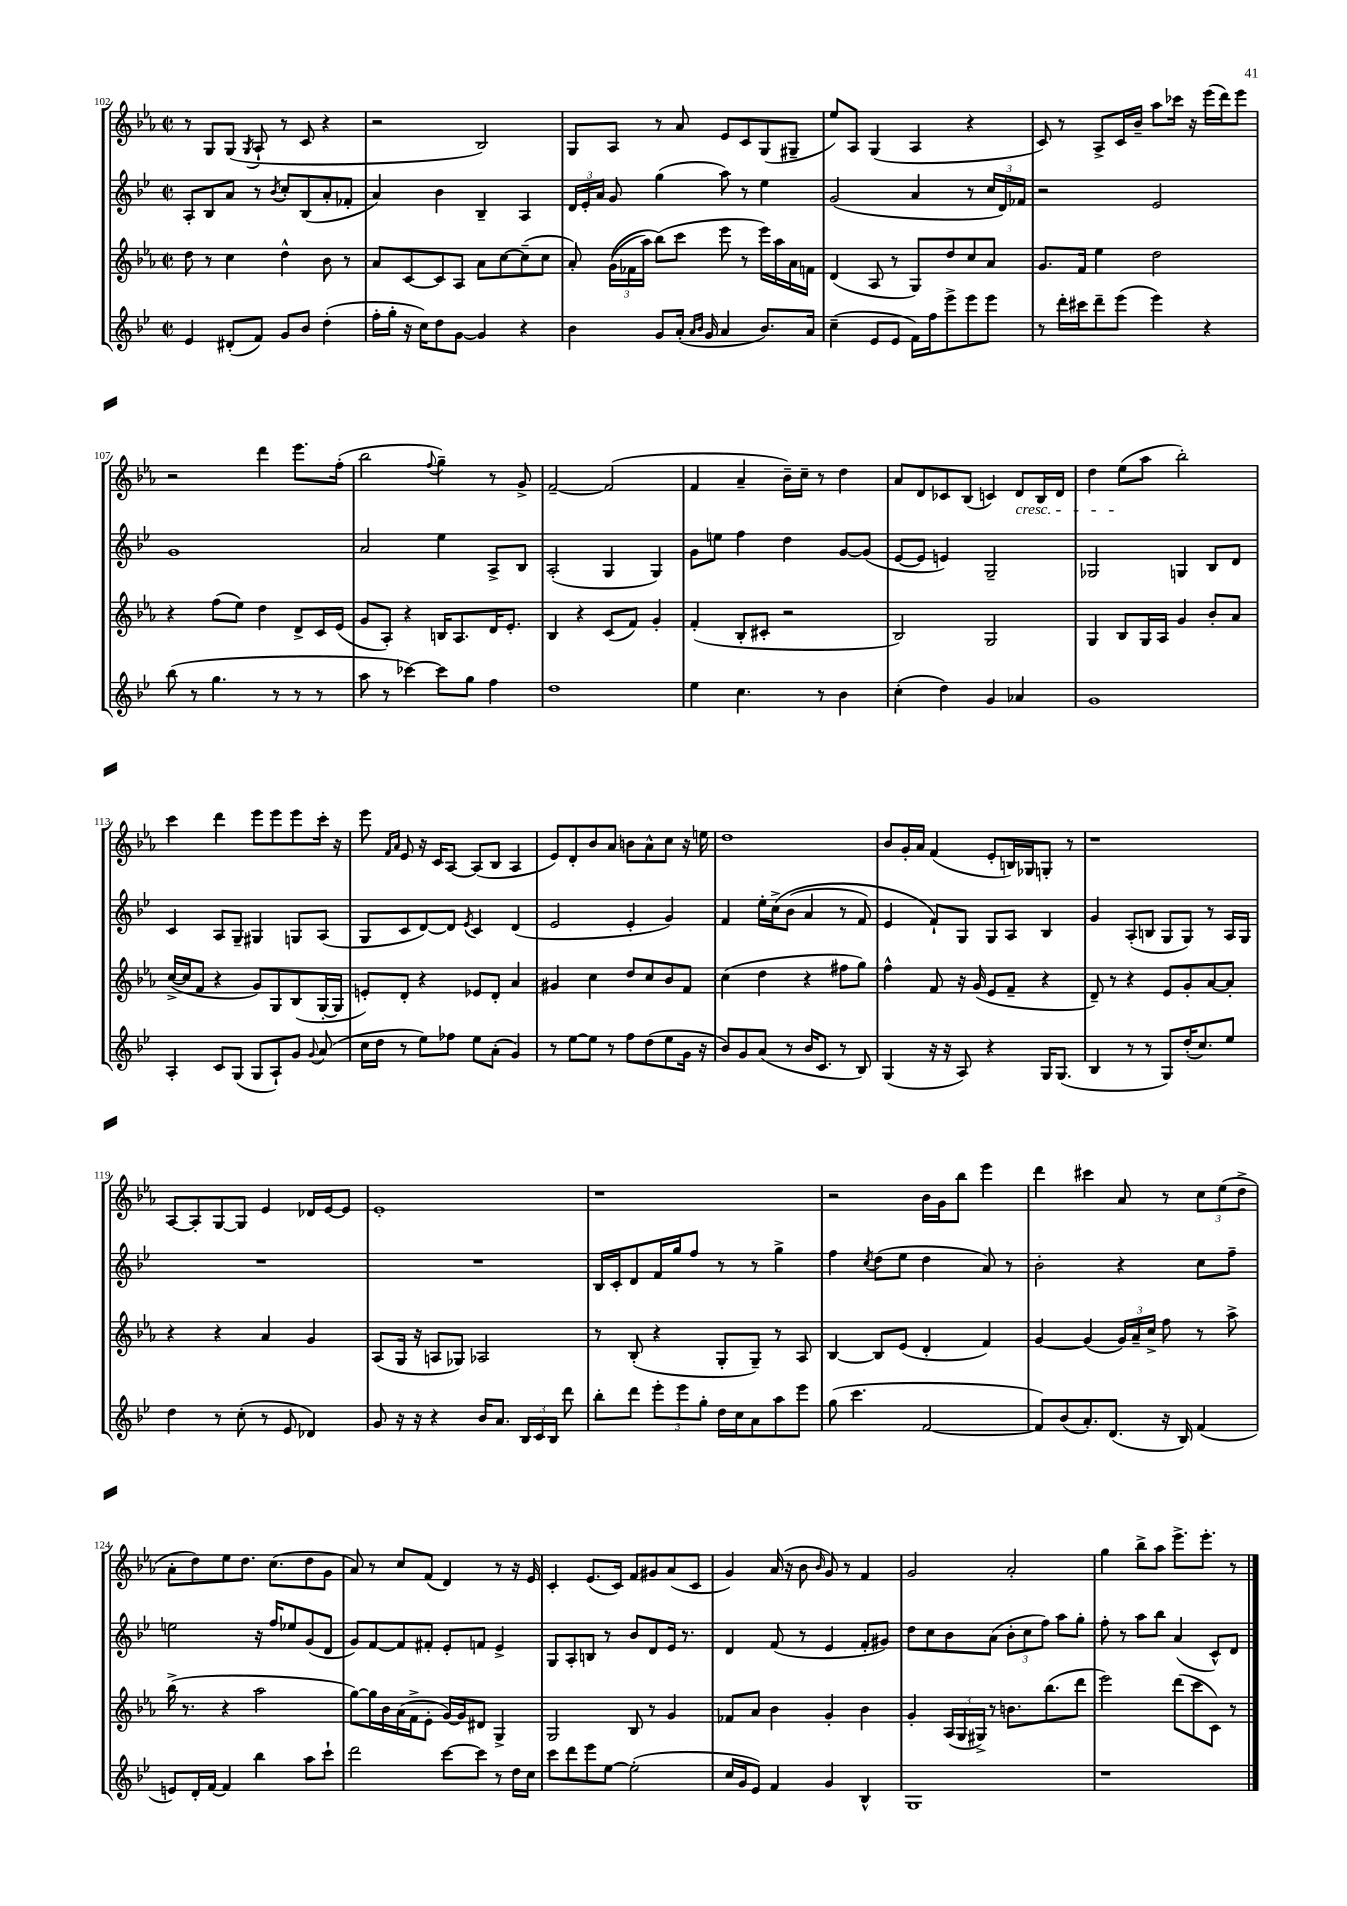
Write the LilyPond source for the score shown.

<<
\new StaffGroup <<
\new Staff = "s0" {
    \clef treble \key ees \major \defaultTimeSignature \time 2/2
    \autoBeamOff r8 g8[ g8]( \acciaccatura { g8 } aes8-! r8 c'8 r4 |
    r2 bes2) |
    g8[ aes8] r8 aes'8 ees'8[ c'8 g8( gis8]-- |
    ees''8[) aes8] g4( aes4 r4 |
    c'8) r8 aes8[-> c'16 bes'16]-- aes''8[ ces'''16] r16 ees'''16[( d'''16) ees'''8] |
    r2 d'''4 ees'''8.[ f''16]-.( |
    bes''2 \appoggiatura { f''8 } g''4--) r8 g'8-> |
    f'2~-- f'2( |
    f'4 aes'4-- bes'16[--) c''16]-- r8 d''4 |
    aes'8[ d'8 ces'8 bes8]( c'4) d'8[\cresc bes16 d'16] |
    d''4 ees''8[\!( aes''8] bes''2-.) |
    c'''4 d'''4 ees'''8[ ees'''8 ees'''8 c'''16]-. r16 |
    ees'''8 \grace { f'16[ aes'16] } ees'8 r16 c'16[ aes8]~ aes8[( bes8] aes4 |
    ees'8[) d'8-. bes'8 aes'8] b'8[ aes'8-^ c''8] r16 e''16 |
    d''1 |
    bes'8[ g'16-. aes'16] f'4( ees'8[-. b16) ges16 g8]-. r8 |
    r1 |
    aes8[~ aes8-. g8~ g8] ees'4 des'16[ ees'16~ ees'8] |
    ees'1-. |
    r1 |
    r2 bes'16[ g'16 bes''8] ees'''4 |
    d'''4 cis'''4 aes'8 r8 \tuplet 3/2 { c''8[ ees''8( d''8]-> } |
    aes'8[-. d''8) ees''8 d''8.] c''8.[( d''8 g'8] |
    aes'8) r8 c''8[ f'8]( d'4) r8 r16 ees'16 |
    c'4-. ees'8.[( c'16]) f'8[ gis'8 aes'8( c'8] |
    g'4) aes'16( r16 bes'8 \grace { bes'16 } g'8) r8 f'4 |
    g'2 aes'2-. |
    g''4 bes''8[-> aes''8] ees'''8.[-> ees'''8.]-. r8 \bar "|." |
}
\new Staff = "s1" {
    \clef treble \key bes \major \defaultTimeSignature \time 2/2
    \autoBeamOff a8[-. bes8 a'8] r8 \acciaccatura { bes'8 } c''8[-. bes8( a'8-. fes'8]-. |
    a'4) bes'4 bes4-- a4 |
    \tuplet 3/2 { d'16[ ees'16-. a'16] } g'8 g''4( a''8) r8 ees''4 |
    g'2( a'4 r8 \tuplet 3/2 { c''16[ d'16) fes'16] } |
    r2 ees'2 |
    g'1 |
    a'2 ees''4 a8[-> bes8] |
    a2-.( g4 g4) |
    g'8[ e''8] f''4 d''4 g'8[~ g'8]( |
    ees'8[~ ees'8] e'4) g2-- |
    ges2 g4 bes8[ d'8] |
    c'4 a8[ g8]-- gis4 g8[ a8]( |
    g8[ c'8 d'8~) d'8] \acciaccatura { ees'8 } c'4 d'4( |
    ees'2 ees'4-. g'4) |
    f'4 ees''16[-. c''16->\( bes'8]( a'4 r8 f'8) |
    ees'4 f'8[-!\) g8] g8[ a8] bes4 |
    g'4 a8[-.( b8] g8[ g8]) r8 a16[ g16] |
    R1 |
    R1 |
    bes16[ c'16-. d'8 f'16 g''16 f''8] r8 r8 g''4-> |
    f''4 \acciaccatura { c''8 } d''8[( ees''8] d''4 a'8) r8 |
    bes'2-. r4 c''8[ f''8]-- |
    e''2 r16 f''16[ ees''8 g'8( d'8] |
    g'8[) f'8~ f'8 fis'8]-. ees'8[-. f'8] ees'4-> |
    g8[ a8-. b8] r8 bes'8[ d'8 ees'16] r8. |
    d'4 f'8( r8 ees'4 f'8[-. gis'8]) |
    d''8[ c''8 bes'8 a'8]( \tuplet 3/2 { bes'8[-. c''8 f''8]) } a''8[ g''8]-. |
    f''8-. r8 a''8[ bes''8] a'4( c'8[-^) d'8] \bar "|." |
}
\new Staff = "s2" {
    \clef treble \key ees \major \defaultTimeSignature \time 2/2
    \autoBeamOff d''8 r8 c''4 d''4-^ bes'8 r8 |
    aes'8[ c'8~ c'8 aes8] aes'8[ c''8~ c''8--( c''8] |
    aes'8-.) \tuplet 3/2 { g'16[(\( fes'16 aes''16]) } bes''8[(\) c'''8] ees'''8 r8 ees'''16[) aes''16 aes'16 f'16] |
    d'4( aes8 r8 g8[) d''8 c''8 aes'8] |
    g'8.[ f'16] ees''4 d''2 |
    r4 f''8[( ees''8]) d''4 d'8[-> c'16 ees'16]( |
    g'8[ aes8]-.) r4 b16[ aes8. d'16 ees'8.]-. |
    bes4 r4 c'8[( f'8]) g'4-. |
    f'4-.( bes8[-. cis'8]-. r2 |
    bes2) g2 |
    g4 bes8[ g16 aes16] g'4 bes'8[-. aes'8] |
    c''16[~->( c''16 f'8] r4 g'8[) g8 bes8( g16~-. g16] |
    e'8[-.) d'8]-. r4 ees'8[ d'8]-. aes'4 |
    gis'4 c''4 d''8[ c''8 bes'8 f'8] |
    c''4( d''4 r4 fis''8[ g''8]) |
    f''4-^ f'8 r16 g'16( ees'8[ f'8]-- r4 |
    d'8--) r8 r4 ees'8[ g'8-. aes'8~ aes'8]-. |
    r4 r4 aes'4 g'4 |
    aes8[( g16] r16 a8[ ges8]) aes2 |
    r8 bes8-.( r4 g8[-. g8]--) r8 aes8 |
    bes4~ bes8[ ees'8]( d'4-. f'4) |
    g'4~ g'4( \tuplet 3/2 { g'16[) aes'16-- c''16]-> } f''8 r8 aes''8-> |
    bes''16->( r8. r4 aes''2 |
    g''8[~) g''16 bes'16 aes'16( f'16-> ees'8]-. g'16[~) g'16 dis'8] g4-> |
    g2 bes8 r8 g'4 |
    fes'8[ aes'8] bes'4 g'4-. bes'4 |
    g'4-. \tuplet 3/2 { aes16[( g16 gis16]->) } r8 b'8.[ bes''8.( d'''8] |
    ees'''2) d'''8[( c'''8 c'8]) r8 \bar "|." |
}
\new Staff = "s3" {
    \clef treble \key bes \major \defaultTimeSignature \time 2/2
    \autoBeamOff ees'4 dis'8[-.( f'8]) g'8[ bes'8] d''4-.( |
    f''16[-. g''16]-. r16 c''16[) d''8 g'8]~ g'4 r4 |
    bes'4 g'8[ a'16]-.( \grace { a'16[ bes'16] } g'16 a'4 bes'8.[) a'16] |
    c''4--( ees'8[ ees'8] f'16[) f''16 ees'''8-> ees'''8 ees'''8] |
    r8 d'''16[-. cis'''16 d'''8-- ees'''8]( ees'''4) r4 |
    bes''8( r8 g''4. r8 r8 r8 |
    a''8 r8 ces'''4~) ces'''8[ g''8] f''4 |
    d''1 |
    ees''4 c''4. r8 bes'4 |
    c''4-.( d''4) g'4 aes'4 |
    g'1 |
    a4-. c'8[ g8]( g8[ a8-!) g'8] \appoggiatura { g'8 } a'8( |
    c''16[ d''16] r8 ees''8[) fes''8] ees''8[ a'8]-.( g'4) |
    r8 ees''8[~ ees''8] r8 f''8[ d''8( ees''8 g'16] r16 |
    bes'8[) g'8 a'8]( r8 bes'16[ c'8.] r8 bes8) |
    g4( r16 r16 a8) r4 g16[ g8.]( |
    bes4 r8 r8 g8[) d''16-.( c''8.) ees''8] |
    d''4 r8 c''8-.( r8 ees'8 des'4) |
    g'8 r16 r16 r4 bes'16[ a'8.] \tuplet 3/2 { bes16[ c'16 bes16] } d'''8 |
    bes''8[-. d'''8] \tuplet 3/2 { ees'''8[-. ees'''8 g''8]-. } d''16[ c''16 a'8 a''8 ees'''8] |
    g''8( c'''4. f'2~ |
    f'8[) bes'8( a'8.-.) d'8.]( r16 bes16) f'4( |
    e'8[) d'16-. f'16]~ f'4 bes''4 a''8[ c'''8]-! |
    d'''2 c'''8[~ c'''8] r8 d''16[ c''16] |
    c'''8[ d'''8 ees'''8 ees''8]~ ees''2-.( |
    c''16[ g'16 ees'8]) f'4 g'4 bes4-^ |
    g1 |
    r1 \bar "|." |
}
>>
>>
\layout { \context { \Score currentBarNumber = #102 } }
